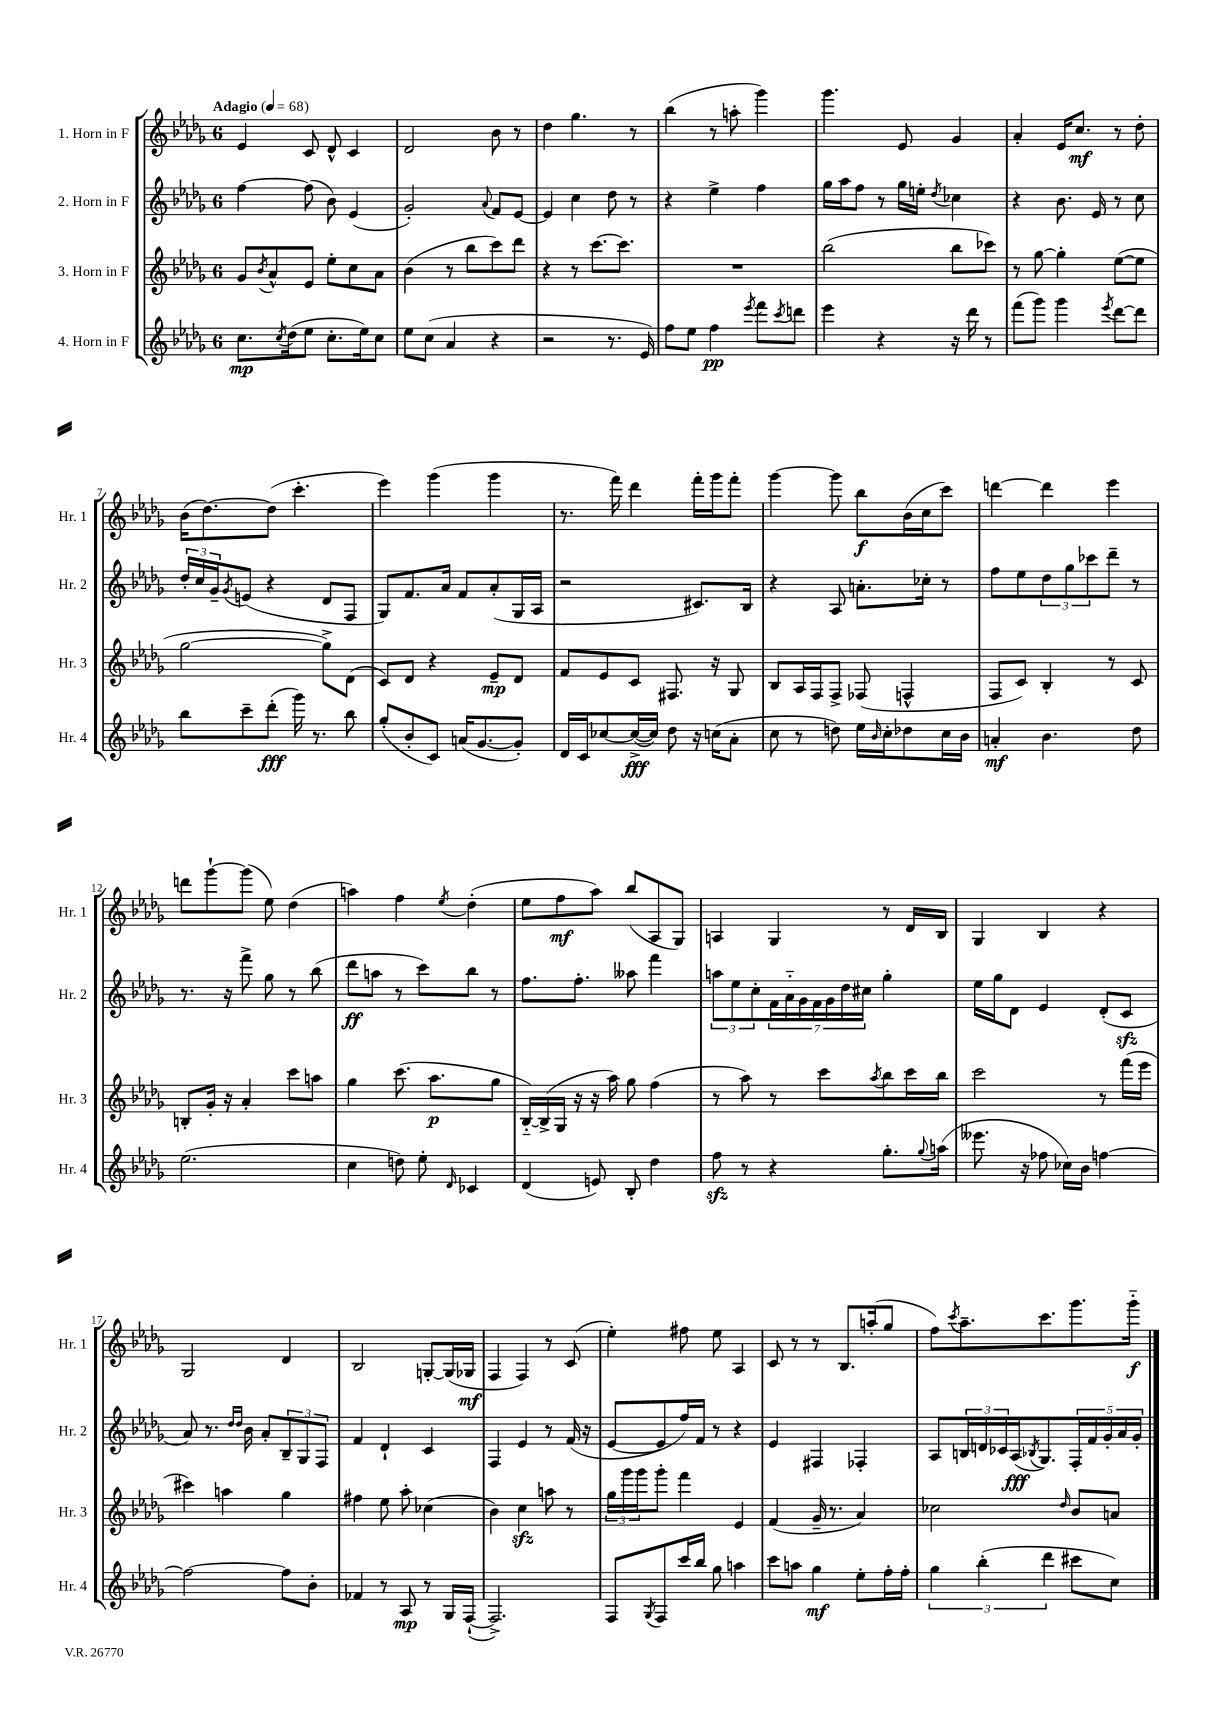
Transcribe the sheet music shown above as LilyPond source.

<<
\new StaffGroup <<
\new Staff = "s0" \with { instrumentName = "1. Horn in F" shortInstrumentName = "Hr. 1" } {
    \clef treble \key des \major \once \override Staff.TimeSignature.style = #'single-digit \time 6/8 \tempo "Adagio" 4 = 68
    ees'4 c'8 des'8-^ c'4 |
    des'2 bes'8 r8 |
    des''4 ges''4. r8 |
    bes''4( r8 a''8-. ges'''4) |
    ges'''4. ees'8 ges'4 |
    aes'4-. ees'16 c''8.\mf r8 des''8-. |
    bes'16( des''8.~) des''8( c'''4.-. |
    ees'''4) ges'''4( ges'''4 |
    r8. f'''16) des'''4 f'''16-. ges'''16 f'''8-. |
    ges'''4~ ges'''8 bes''8\f bes'16( c''16 c'''8) |
    d'''4~ d'''4 ees'''4 |
    d'''8 ges'''8~-! ges'''8( ees''8) des''4( |
    a''4) f''4 \acciaccatura { ees''8 } des''4-.( |
    ees''8 f''8\mf aes''8) bes''8( aes8 ges8) |
    a4 ges4 r8 des'16 bes16 |
    ges4 bes4 r4 |
    ges2 des'4 |
    bes2 g8~-. g16( ges16\mf |
    f4 f4) r8 c'8( |
    ees''4-.) fis''8 ees''8 aes4 |
    c'8 r8 r8 bes8. a''16-.( ges''8 |
    f''8) \acciaccatura { c'''8 } aes''8.-- c'''8. ges'''8. ges'''16-_\f \bar "|." |
}
\new Staff = "s1" \with { instrumentName = "2. Horn in F" shortInstrumentName = "Hr. 2" } {
    \clef treble \key des \major \once \override Staff.TimeSignature.style = #'single-digit \time 6/8
    f''4~ f''8( bes'8) ees'4( |
    ges'2-.) \appoggiatura { aes'8 } f'8 ees'8~ |
    ees'4 c''4 des''8 r8 |
    r4 ees''4-> f''4 |
    ges''16 aes''16 f''8 r8 ges''16 e''16-. \acciaccatura { des''8 } ces''4 |
    r4 bes'8. ees'16 r8 c''8 |
    \tuplet 3/2 { des''16-. c''16 ges'16-- } \acciaccatura { ges'8 } e'8( r4 des'8 f8 |
    ges8) f'8. aes'16 f'8 aes'8-.( ges16 aes16 |
    r2 cis'8.) bes16 |
    r4 aes8 a'8.-. ces''16-. r8 |
    f''8 ees''8 \tuplet 3/2 { des''8 ges''8 ces'''8 } des'''8-- r8 |
    r8. r16 f'''8-> ges''8 r8 bes''8( |
    des'''8\ff a''8 r8 c'''8) bes''8 r8 |
    f''8. f''8.-. aeses''8 f'''4 |
    \tuplet 3/2 { a''8 ees''8 c''8-. } \tuplet 7/4 { f'16 aes'16-_ ges'16 f'16 ges'16 des''16 cis''16 } ges''4-. |
    ees''16 ges''16 des'8 ees'4 des'8-.( c'8\sfz |
    aes'8) r8. \grace { des''16 des''16 } bes'16 aes'8-. \tuplet 3/2 { bes8-- ges8 f8 } |
    f'4 des'4-! c'4 |
    f4 ees'4 r8 f'16( r16 |
    ees'8~ ees'8 f''16) f'16 r8 r4 |
    ees'4 fis4 fes4-. |
    aes8 \tuplet 3/2 { b16 d'16 ces'16 } aes16\fff( \acciaccatura { bes8 } ges8.) \tuplet 5/4 { f16-. f'16 ges'16-. aes'16 ges'16-. } \bar "|." |
}
\new Staff = "s2" \with { instrumentName = "3. Horn in F" shortInstrumentName = "Hr. 3" } {
    \clef treble \key des \major \once \override Staff.TimeSignature.style = #'single-digit \time 6/8
    ges'8 \acciaccatura { bes'8 } aes'8-^ ees'8 ees''8-. c''8 aes'8 |
    bes'4( r8 bes''8 c'''8) des'''8 |
    r4 r8 c'''8.~ c'''8. |
    R2. |
    bes''2( bes''8 ces'''8) |
    r8 ges''8~ ges''4-. ees''8~( ees''8 |
    ges''2~ ges''8->) des'8( |
    c'8) des'8 r4 ees'8--\mp des'8 |
    f'8 ees'8 c'8 fis8. r16 ges8 |
    bes8 aes16 f16 f8-> fes8( f4-^ |
    f8 c'8) bes4-. r8 c'8 |
    b8-. ges'16-. r16 aes'4-. c'''8 a''8 |
    ges''4 c'''8.( aes''8.\p ges''8 |
    bes16~-_) bes16->( ges16 r16 r16 aes''16) ges''8 f''4( |
    r8 aes''8) r8 c'''8 \acciaccatura { aes''8 } bes''8 c'''16 bes''16 |
    c'''2 r8 f'''16( ees'''16 |
    cis'''4) a''4 ges''4 |
    fis''4 ees''8 aes''8-. ces''4( |
    bes'4) c''4\sfz a''8 r8 |
    \tuplet 3/2 { ges''16 ges'''16 ges'''16 } ges'''8-. f'''4 ees'4 |
    f'4( ges'16-- r8. aes'4) |
    ces''2 \grace { des''16 } bes'8 a'8 \bar "|." |
}
\new Staff = "s3" \with { instrumentName = "4. Horn in F" shortInstrumentName = "Hr. 4" } {
    \clef treble \key des \major \once \override Staff.TimeSignature.style = #'single-digit \time 6/8
    c''8.\mp \acciaccatura { c''8 } des''16( ees''8 c''8.-. ees''16) c''8 |
    ees''8 c''8( aes'4 r4 |
    r2 r8. ees'16) |
    f''8 ees''8 f''4\pp \acciaccatura { ees'''8 } f'''8 \acciaccatura { c'''8 } d'''8 |
    ees'''4 r4 r16 des'''16 r8 |
    f'''8( ges'''8) ges'''4 \acciaccatura { ees'''8 } des'''8~ des'''8 |
    bes''8 c'''8-- des'''8-.\fff( ges'''16) r8. bes''8 |
    ges''8-.( bes'8-. c'8) a'16( ges'8.~ ges'8-.) |
    des'16 c'16 ces''8~ ces''16~->\fff( ces''16) des''8 r16 c''16( aes'8-. |
    c''8 r8 d''8) ees''16 \grace { bes'16 } c''16-. des''8 c''16 bes'16 |
    a'4-.\mf bes'4. des''8 |
    ees''2.( |
    c''4 d''8) ees''8-. \grace { des'16 } ces'4 |
    des'4( e'8) bes8-. des''4 |
    f''8\sfz r8 r4 ges''8.-. \appoggiatura { ges''8 } a''16( |
    eeses'''8. r16 fes''8 ces''16) bes'16 f''4~ |
    f''2~ f''8 bes'8-. |
    fes'4 r8 aes8\mp r8 ges16 f16~-!( |
    f2.->) |
    f8 \acciaccatura { ges8 } f8 c'''16 bes''16 ges''8 a''4 |
    c'''8 a''8 ges''4\mf ees''8-. f''16-. f''16-. |
    \tuplet 3/2 { ges''4 bes''4-.( des'''4 } cis'''8 c''8) \bar "|." |
}
>>
>>
